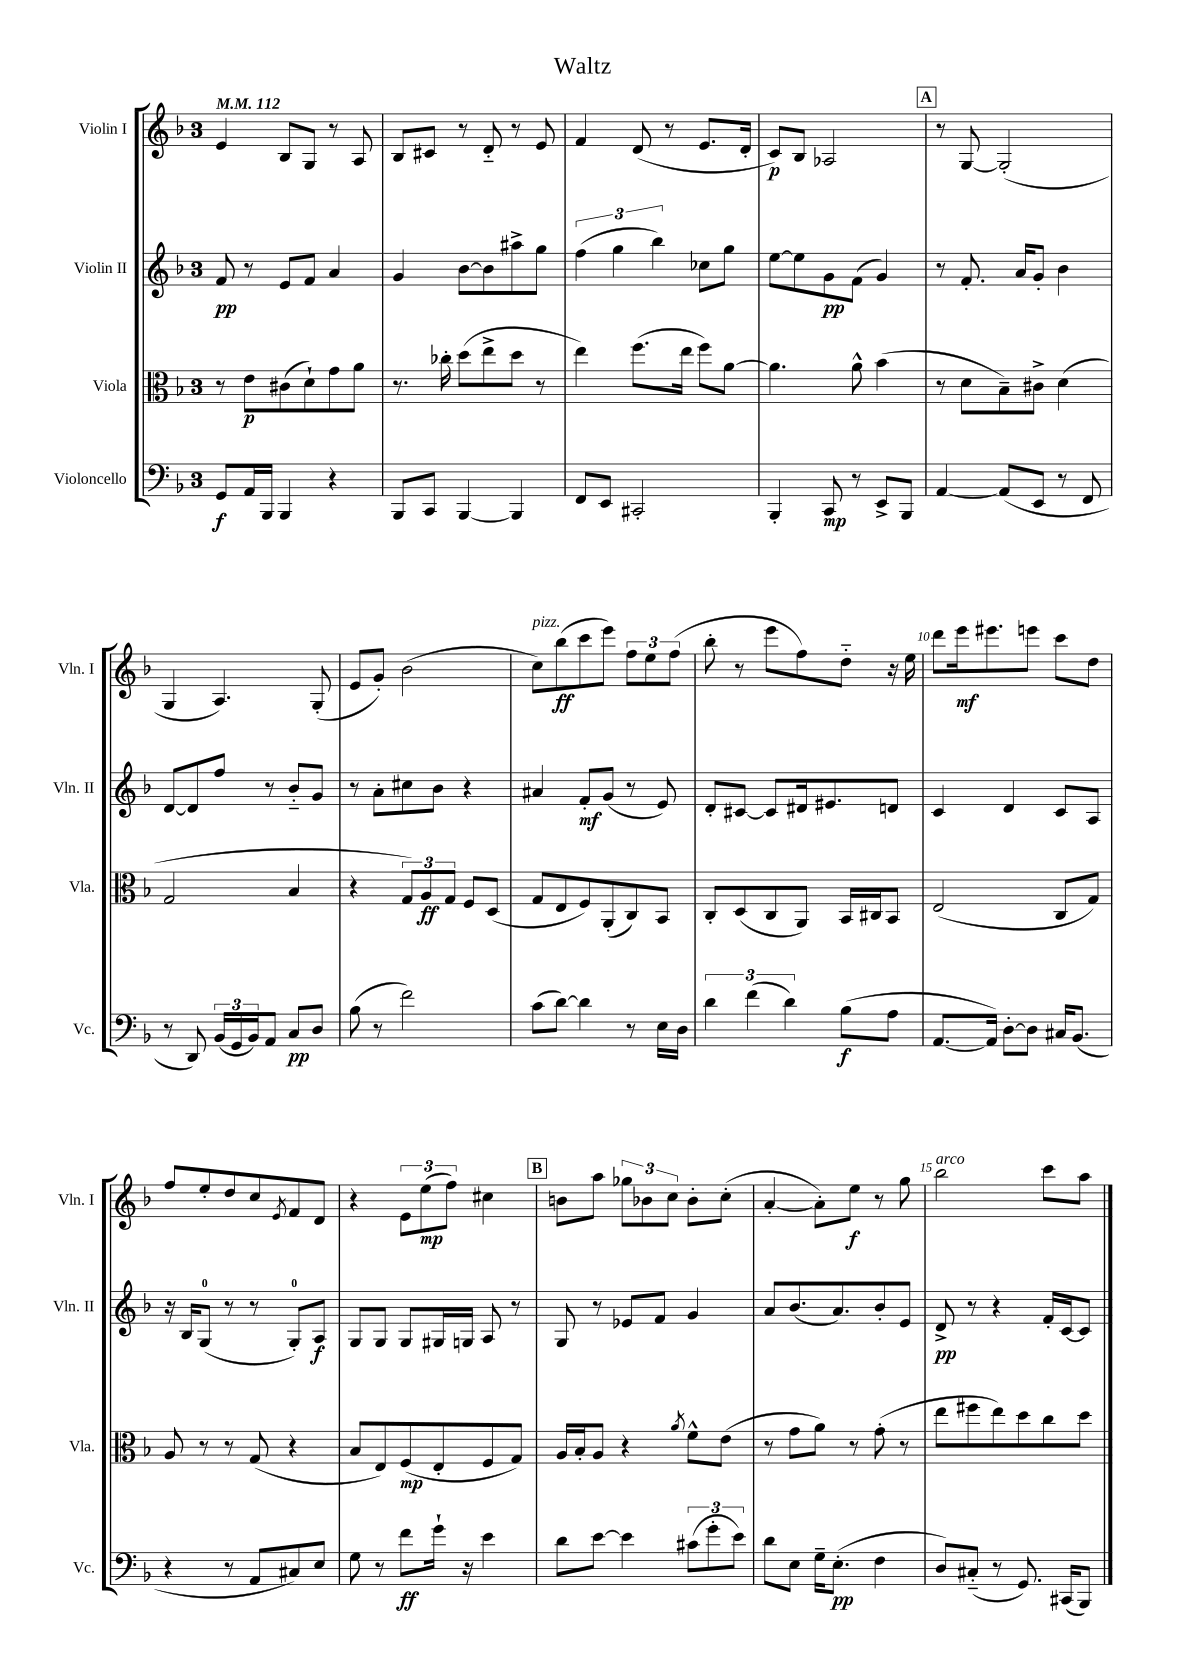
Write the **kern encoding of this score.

**kern	**kern	**kern	**kern
*staff4	*staff3	*staff2	*staff1
*clefF4	*clefC3	*clefG2	*clefG2
*k[b-]	*k[b-]	*k[b-]	*k[b-]
*M3/4	*M3/4	*M3/4	*M3/4
*MM112	*MM112	*MM112	*MM112
8GG	8r	8f	4e
16AA	8e	8r	.
16BBB-	.	.	.
4BBB-	(8c#	8e	8B-
.	8d`)	8f	8G
4r	8g	4a	8r
.	8a	.	8A
=	=	=	=
8BBB-	8.r	4g	8B-
8CC	.	.	8c#
.	16cc-'	.	.
[4BBB-	(8dd	[8b-	8r
.	8ee^	8b-]	8d'~
4BBB-]	8dd	8aa#^	8r
.	8r	8gg	8e
=	=	=	=
8FF	4ee)	(6ff	4f
8EE	.	.	.
.	.	6gg	.
2CC#'	(8.ff	.	(8d
.	.	6bb-)	.
.	.	.	8r
.	16ee	.	.
.	8ff)	8cc-	8.e
.	[8a	8gg	.
.	.	.	16d'
=	=	=	=
4BBB-'	4.a]	[8ee	8c)
.	.	8ee]	8B-
8CC	.	8g	2A-
8r	8a^^	(8f	.
8EE^	(4b-	4g)	.
8BBB-	.	.	.
=	=	=	=
[4AA	8r	8r	8r
.	8d	8.f'	[8G
(8AA]	8B-~)	.	(2G']
.	.	16a	.
8EE	8c#^	8g'	.
8r	(4d	4b-	.
8FF	.	.	.
=	=	=	=
8r	2G	[8d	4G
8DD)	.	8d]	.
(24BB-	.	8ff	4.A)
24GG	.	.	.
24BB-)	.	.	.
8AA	.	8r	.
8C	4B-	8b-'~	.
8D	.	8g	(8G'
=	=	=	=
(8B-	4r	8r	8e
8r	.	8a'	8g')
2f)	12G)	8cc#	(2b-
.	12A	.	.
.	.	8b-	.
.	12G	.	.
.	8F	4r	.
.	(8D	.	.
=	=	=	=
(8c	8G	4a#	8cc)
[8d)	8E	.	(8bb-
4d]	8F)	8f'	8ccc
.	(8AA'	(8g	8eee)
8r	8C)	8r	12ff
.	.	.	12ee
16E	8BB-	8e)	.
.	.	.	(12ff
16D	.	.	.
=	=	=	=
6d	8C'	8d'	8bb-'
.	(8D	[8c#	8r
(6f	.	.	.
.	8C	8c#]	8eee
6d)	.	.	.
.	8AA)	16d#	8ff)
.	.	8.e#	.
(8B-	16BB-	.	8dd'~
.	16C#	.	.
8A	8BB-	8d	16r
.	.	.	16ee
=	=	=	=
[8.AA	(2E	4c	8ddd
.	.	.	16eee
16AA])	.	.	8.eee#
[8D'	.	4d	.
8D]	.	.	8eee
16C#	8C	8c	8ccc
(8.BB-	.	.	.
.	8G)	8A	8dd
=	=	=	=
4r	8A	16r	8ff
.	.	16B-	.
.	8r	(8G	8ee'
8r	8r	8r	8dd
8AA	(8G	8r	8cc
.	.	.	8qe
8C#)	4r	8G')	8f
8E	.	8A	8d
=	=	=	=
8G	8B-	8G	4r
8r	8E)	8G	.
8f	(8F	8G	12e
.	.	.	(12ee
16g`	8E'	16G#	.
.	.	.	12ff)
16r	.	16G	.
4e	8F	8A	4cc#
.	8G)	8r	.
=	=	=	=
8d	16A	8G	8b
.	16B-'	.	.
[8e	8A	8r	8aa
4e]	4r	8e-	12gg-
.	.	.	12b-
.	.	8f	.
.	.	.	12cc
.	8qa	.	.
(12c#	8f^^	4g	8b-'
12g'	.	.	.
.	(8e	.	(8cc'
12e)	.	.	.
=	=	=	=
8d	8r	8a	[4a'
8E	8g	(8.b-	.
16G~	8a)	.	8a'])
(8.E'	.	8.a)	.
.	8r	.	8ee
4F	(8g'	8b-'	8r
.	8r	8e	8gg
=	=	=	=
8D)	8ee	8d^	2bb-
(8C#'~	8ff#	8r	.
8r	8ee)	4r	.
8.GG)	8dd	.	.
.	8cc	16f'	8ccc
(16CC#	.	[16c	.
8BBB-)	8dd	8c]	8aa
==	==	==	==
*-	*-	*-	*-
